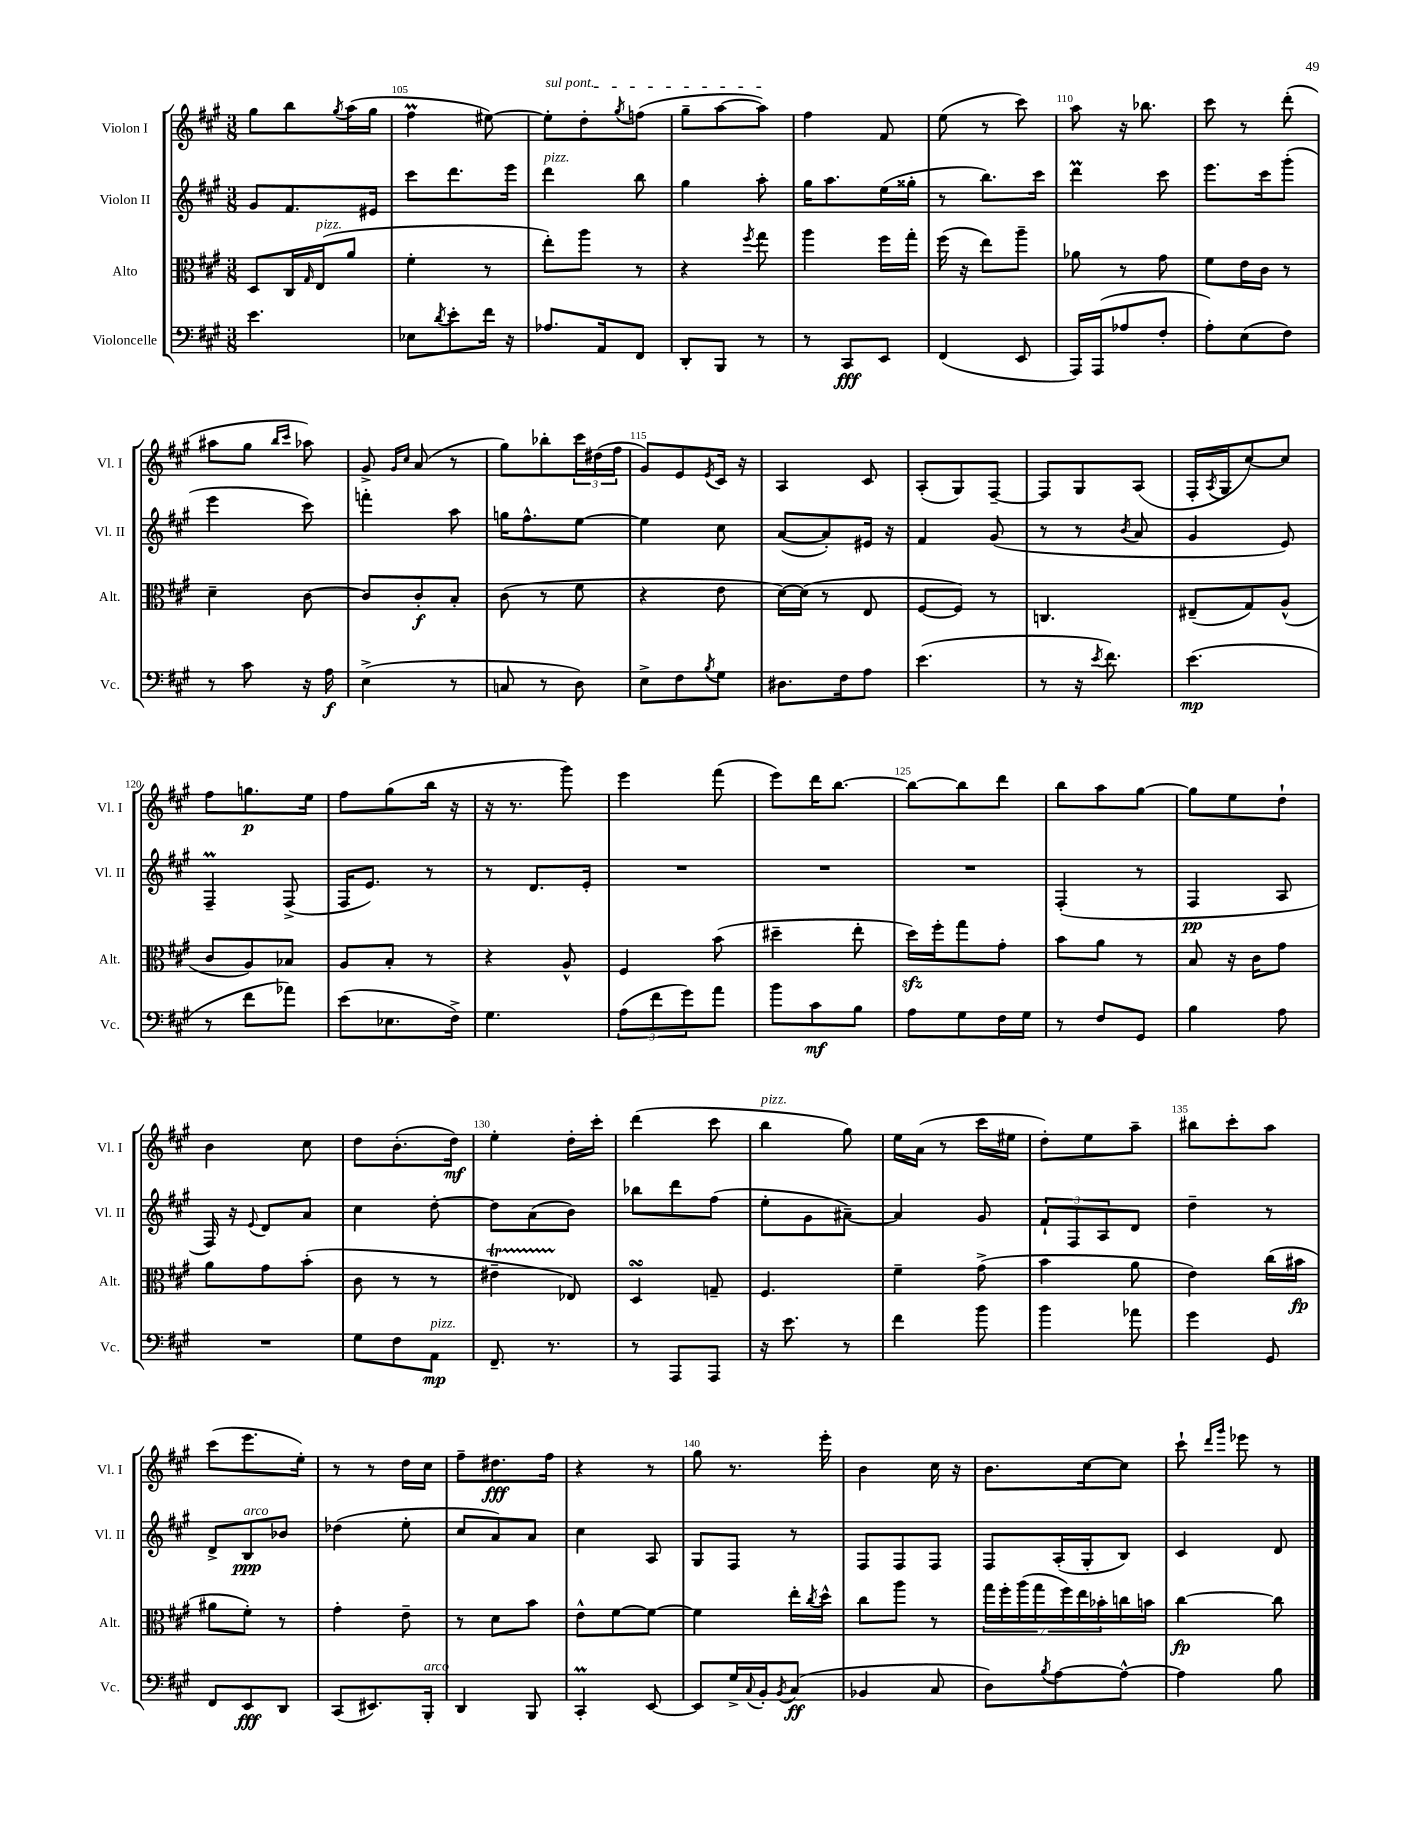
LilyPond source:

<<
\new StaffGroup <<
\new Staff = "s0" \with { instrumentName = "Violon I" shortInstrumentName = "Vl. I" } {
    \clef treble \key a \major \numericTimeSignature \time 3/8
    gis''8 b''8 \acciaccatura { gis''8 } a''16( gis''16 |
    fis''4\prall eis''8~) |
    \once \override TextSpanner.bound-details.left.text = \markup { \italic "sul pont." } eis''8-.\startTextSpan d''8-. \acciaccatura { gis''8 } f''8( |
    gis''8-- a''8~ a''8\stopTextSpan) |
    fis''4 fis'8 |
    e''8( r8 cis'''8) |
    a''8 r16 bes''8. |
    cis'''8 r8 d'''8-.( |
    ais''8 gis''8 \grace { b''16 cis'''16 } aes''8) |
    gis'8-> \grace { gis'16 cis''16 } a'8( r8 |
    gis''8) bes''8-. \tuplet 3/2 { cis'''16 dis''16( fis''16 } |
    gis'8) e'8 \acciaccatura { e'8 } cis'16 r16 |
    a4 cis'8 |
    a8-.( gis8) fis8~-- |
    fis8 gis8 a8( |
    fis16-. \acciaccatura { a8 } gis16 cis''8~) cis''8 |
    fis''8 g''8.\p e''16 |
    fis''8 gis''8( b''16 r16 |
    r16 r8. gis'''8) |
    e'''4 fis'''8( |
    e'''8) d'''16 b''8.~ |
    b''8~ b''8 d'''8 |
    b''8 a''8 gis''8~ |
    gis''8 e''8 d''8-! |
    b'4 cis''8 |
    d''8 b'8.-.( d''16\mf) |
    e''4-. d''16-. cis'''16-. |
    d'''4( cis'''8 |
    b''4^\markup { \italic "pizz." } gis''8) |
    e''16 a'16( r8 cis'''16 eis''16 |
    d''8-.) e''8 a''8-- |
    bis''8 cis'''8-. a''8 |
    cis'''8( e'''8. e''16-.) |
    r8 r8 d''16 cis''16 |
    fis''8-- dis''8.\fff fis''16 |
    r4 r8 |
    gis''8 r8. e'''16-. |
    b'4 cis''16 r16 |
    b'8. cis''16~ cis''8 |
    cis'''8-! \grace { d'''16 gis'''16 } ees'''8 r8 \bar "|." |
}
\new Staff = "s1" \with { instrumentName = "Violon II" shortInstrumentName = "Vl. II" } {
    \clef treble \key a \major \numericTimeSignature \time 3/8
    gis'8 fis'8. eis'16 |
    cis'''8 d'''8. e'''16 |
    d'''4^\markup { \italic "pizz." } b''8 |
    gis''4 a''8-. |
    gis''16 a''8. e''16( gisis''16-. |
    r8 b''8.) cis'''16 |
    d'''4\prall cis'''8 |
    e'''8. cis'''16 gis'''8-.( |
    e'''4 cis'''8) |
    f'''4-. a''8 |
    g''16 fis''8.-^ e''8~ |
    e''4 cis''8 |
    a'8~( a'8-.) eis'16 r16 |
    fis'4 gis'8( |
    r8 r8 \acciaccatura { b'8 } a'8 |
    gis'4 e'8) |
    fis4--\prall fis8->( |
    fis16 e'8.) r8 |
    r8 d'8. e'16-. |
    R4. |
    R4. |
    R4. |
    fis4-.( r8 |
    fis4\pp a8 |
    fis16) r16 \appoggiatura { e'8 } d'8 a'8 |
    cis''4 d''8~-. |
    d''8 a'8( b'8) |
    bes''8 d'''8 fis''8( |
    e''8-. gis'8 ais'8~--) |
    ais'4 gis'8 |
    \tuplet 3/2 { fis'8-! fis8 a8 } d'8 |
    d''4-- r8 |
    d'8-> b8\ppp^\markup { \italic "arco" } bes'8 |
    des''4( e''8-. |
    cis''8 a'8) a'8 |
    cis''4 a8 |
    gis8 fis8 r8 |
    fis8 fis8 fis8 |
    fis8 a16-.( gis16-. b8) |
    cis'4 d'8 \bar "|." |
}
\new Staff = "s2" \with { instrumentName = "Alto" shortInstrumentName = "Alt." } {
    \clef alto \key a \major \numericTimeSignature \time 3/8
    d8 cis16 \grace { gis16 } e16^\markup { \italic "pizz." }( a'8 |
    fis'4-. r8 |
    e''8-.) a''8 r8 |
    r4 \acciaccatura { fis''8 } gis''8 |
    a''4 fis''16 gis''16-. |
    fis''16( r16 e''8) a''8-- |
    aes'8 r8 gis'8 |
    fis'8 e'16 cis'16 r8 |
    d'4-- cis'8~ |
    cis'8 cis'8-.\f b8-. |
    cis'8( r8 fis'8 |
    r4 e'8 |
    d'16~) d'16( r8 e8 |
    fis8~ fis8) r8 |
    c4. |
    eis8--( gis8) a8-^( |
    cis'8 a8) bes8 |
    a8 b8-. r8 |
    r4 a8-^ |
    fis4 b'8( |
    dis''4-- e''8-. |
    d''16\sfz) fis''16-. gis''8 gis'8-. |
    b'8 a'8 r8 |
    b8 r16 cis'16 gis'8 |
    a'8 gis'8 b'8-.( |
    cis'8 r8 r8 |
    eis'4--\startTrillSpan ees8\stopTrillSpan) |
    d4\turn g8-- |
    fis4. |
    fis'4-- gis'8->( |
    b'4 a'8 |
    e'4) cis''16( bis'16\fp |
    ais'8 fis'8-.) r8 |
    gis'4-. e'8-- |
    r8 d'8 b'8 |
    e'8-^ fis'8~ fis'8~ |
    fis'4 e''16-. \acciaccatura { cis''8 } d''16-^ |
    cis''8 a''8 r8 |
    \tuplet 7/4 { gis''16 fis''16-. a''16( gis''16 fis''16) e''16 bes'16-. } c''16 b'16 |
    cis''4~\fp cis''8 \bar "|." |
}
\new Staff = "s3" \with { instrumentName = "Violoncelle" shortInstrumentName = "Vc." } {
    \clef bass \key a \major \numericTimeSignature \time 3/8
    e'4. |
    ees8 \acciaccatura { d'8 } e'8-. fis'16 r16 |
    aes8. a,16 fis,8 |
    d,8-. b,,8 r8 |
    r8 cis,8\fff e,8 |
    fis,4( e,8 |
    a,,16) a,,16( aes8 fis8-. |
    a8-.) e8( fis8) |
    r8 cis'8 r16 a16\f |
    e4->( r8 |
    c8 r8 d8) |
    e8-> fis8 \acciaccatura { b8 } gis8 |
    dis8. fis16 a8 |
    e'4.( |
    r8 r16 \acciaccatura { e'8 } fis'8.) |
    e'4.\mp( |
    r8 fis'8 aes'8) |
    e'8( ees8. fis16->) |
    gis4. |
    \tuplet 3/2 { a8( fis'8 gis'8) } a'8 |
    b'8 cis'8\mf b8 |
    a8 gis8 fis16 gis16 |
    r8 fis8 gis,8 |
    b4 a8 |
    R4. |
    gis8 fis8 a,8\mp^\markup { \italic "pizz." } |
    fis,8.-- r8. |
    r8 a,,8 a,,8 |
    r16 e'8. r8 |
    fis'4 b'8 |
    b'4 aes'8 |
    gis'4 gis,8 |
    fis,8 e,8\fff d,8 |
    cis,8( eis,8.) b,,16-.^\markup { \italic "arco" } |
    d,4 b,,8 |
    cis,4-.\prall e,8~ |
    e,8 gis16-> \appoggiatura { cis8 } b,16-. \acciaccatura { b,8 } cis8\ff( |
    bes,4 cis8 |
    d8) \acciaccatura { b8 } a8~ a8~-^ |
    a4 b8 \bar "|." |
}
>>
>>
\layout { \context { \Score currentBarNumber = #104 \override BarNumber.break-visibility = ##(#f #t #t) barNumberVisibility = #(every-nth-bar-number-visible 5) } }
